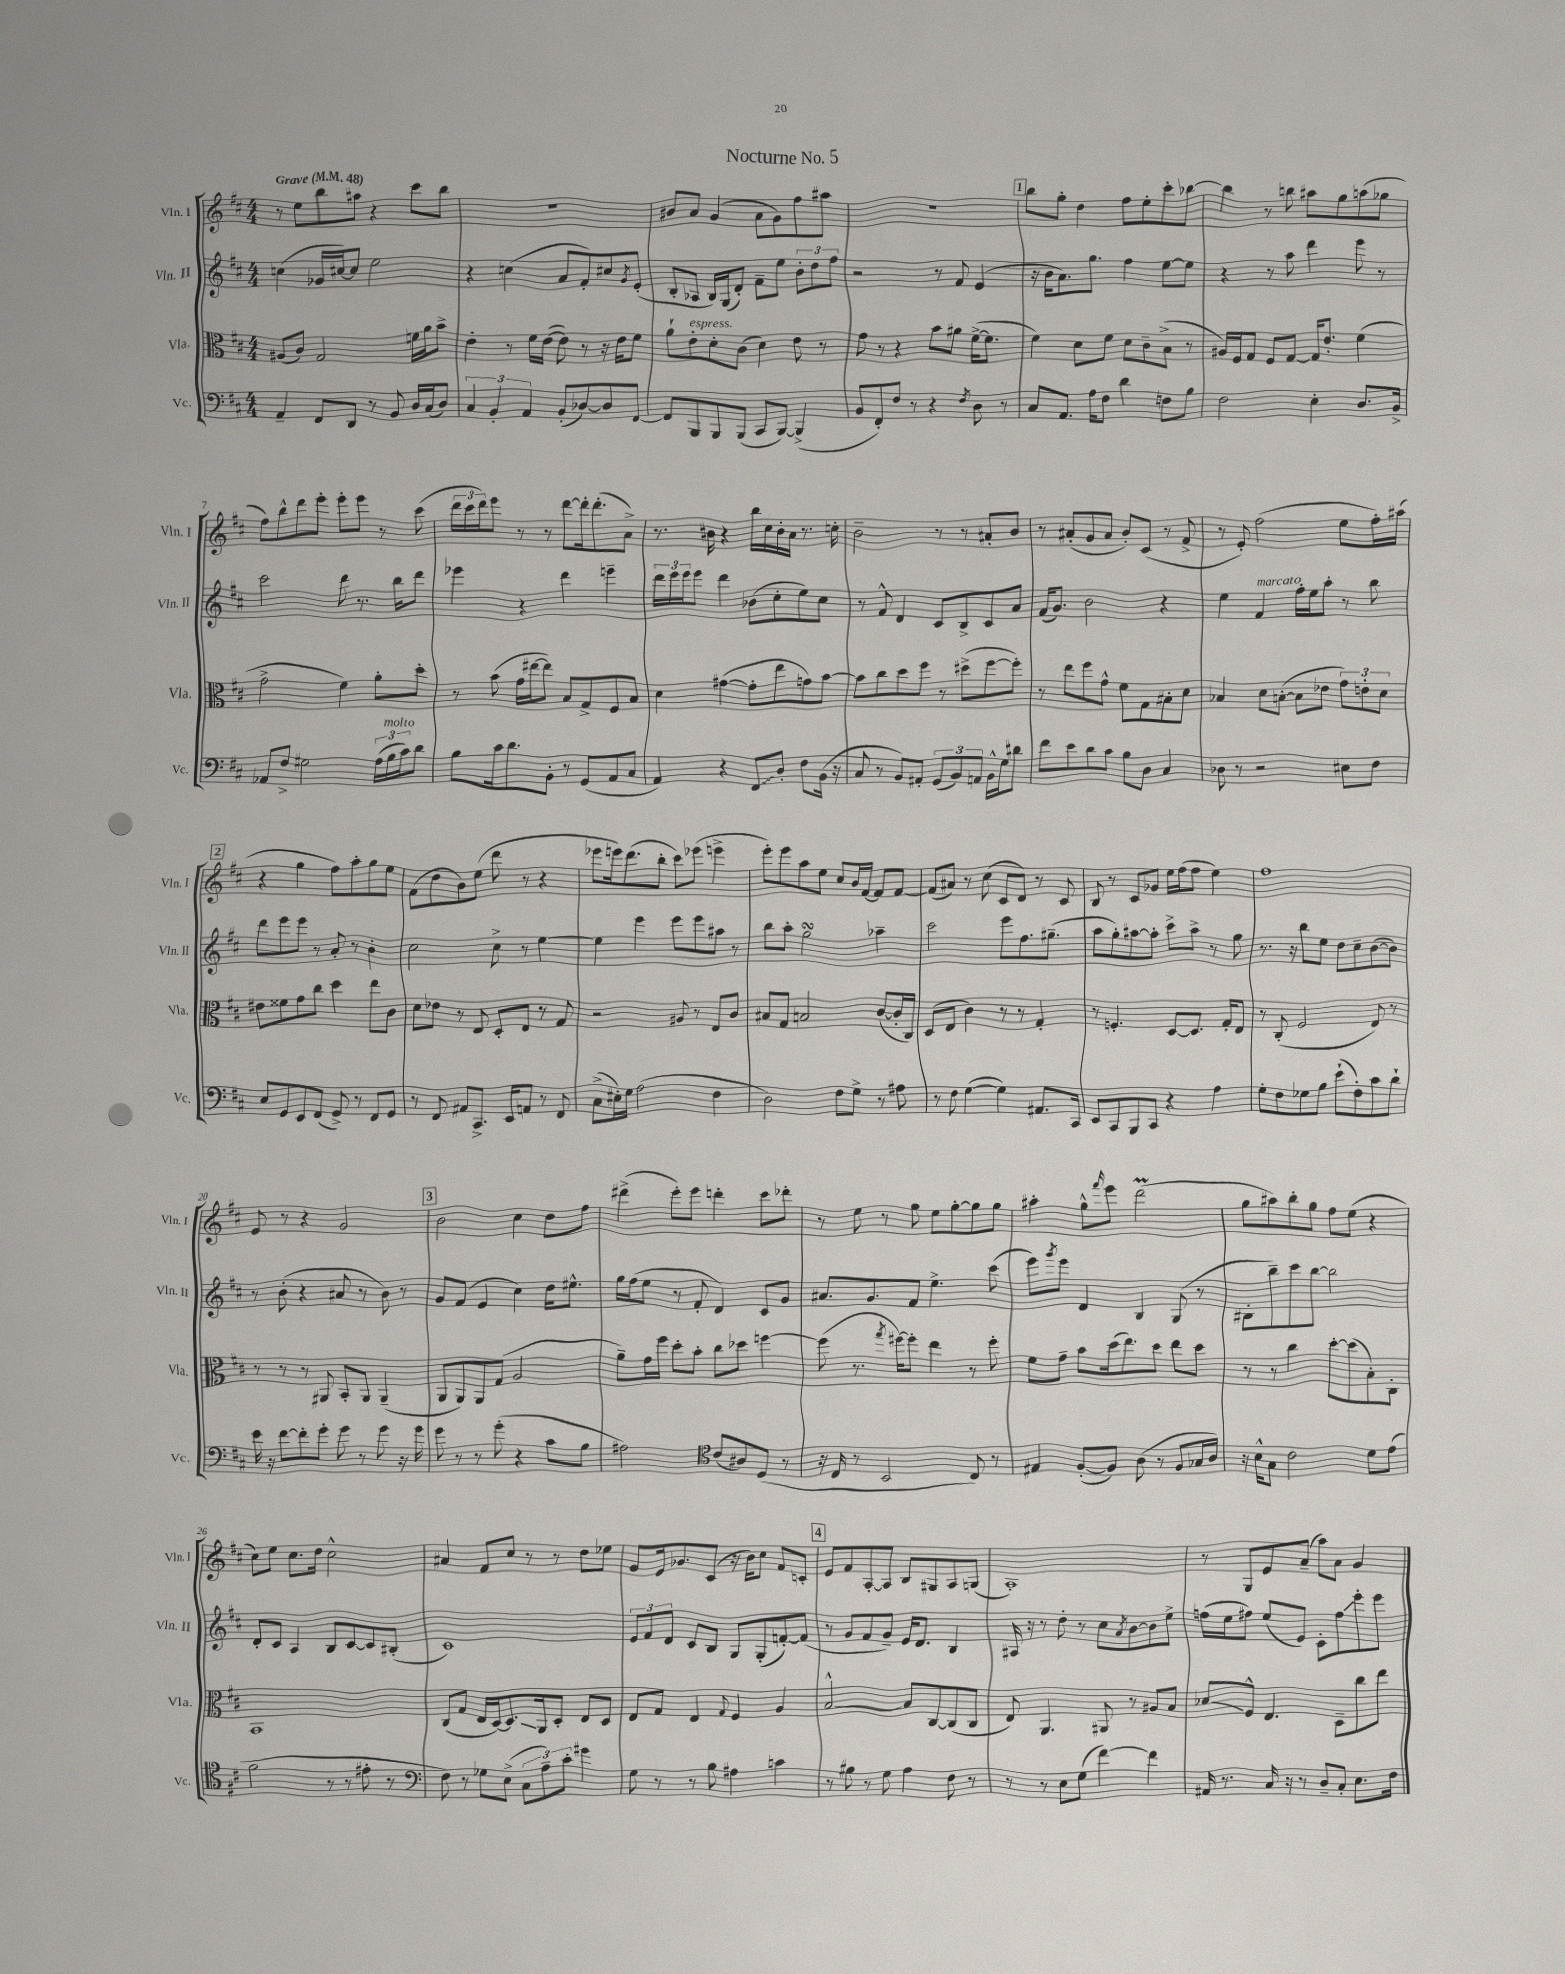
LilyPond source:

\header { title = "Nocturne No. 5" }
<<
\new StaffGroup <<
\new Staff = "s0" \with { instrumentName = "Vln. I" shortInstrumentName = "Vln. I" } {
    \clef treble \key d \major \numericTimeSignature \time 4/4 \tempo "Grave" 4 = 48
    r8 e''8 b''8 ais''8 r4 cis'''8 b''8 |
    R1 |
    bis'8 a'8 g'4( a'8 g'8) fis''8 ais''8 |
    R1 |
    \mark \markup { \box "1" } b''8 g''8-. d''4 fis''8 e''8-. cis'''8-. bes''8~ |
    bes''4 r8 b''8 ais''8 g''8 a''8( ges''8 |
    fis''8) b''8-^ d'''8 e'''8-. e'''8-. e'''8 r8 cis'''8( |
    \tuplet 3/2 { d'''16 cis'''16 d'''16) } e'''8 r8 r8 d'''8~ d'''16-. d'''8.-.( a'8->) |
    r8. bis'16 r4 b''16 cis''16 bis'16-. a'16 r8. c''16-. |
    b'2-- r8 r8 ais'8-. b'8 |
    r8 ais'8-.( g'8 ais'8 b'8-.) cis'8( r8 fis'8-> |
    r8 e'8-.) fis''2( e''8 fis''16-.) ais''16( |
    \mark \markup { \box "2" } r4 g''4 fis''8) a''8-. g''8 e''8 |
    fis'8( d''8 b'8) e''8( d'''8 r8 r4 |
    ees'''8 e'''16) d'''8.( b''8-. cis'''8) ees'''8( e'''4-> |
    e'''8-.) e'''8 a''8 e''8 cis''8 b'16 fis'16~ fis'8 fis'8~ |
    fis'8( ais'8) r8 cis''8( cis'8 d'8) r8 cis'8 |
    b8 r8 cis'8 ges'8 e''16 fis''16( fis''8 e''4) |
    fis''1 |
    e'8 r8 r4 g'2 |
    \mark \markup { \box "3" } b'2 cis''4 d''8 fis''8 |
    dis'''4->( e'''8-.) e'''8 d'''4-. cis'''8 des'''8-. |
    r8 e''8 r8 g''8 e''8 g''8~-. g''8 g''8 |
    ais''4-. g''8-^ \grace { fis'''16 } e'''8 d'''2\prall( |
    g''8 ais''8) b''8-. g''8 fis''8 e''8( r4 |
    cis''8) e''8 cis''8. d''16 cis''2-^ |
    ais'4 fis'8 cis''8 r8 r8 d''8 ees''8 |
    g'8 e'16 ges'8. cis'8( r16 b'16) cis''8 fis'8 c'8-. |
    \mark \markup { \box "4" } e'8 fis'8 a8~-. a8 b8 gis8 a8 g8( |
    a1-.) |
    r8 g8 e'8 a'8--( a''8) a'8 g'4 \bar "|." |
}
\new Staff = "s1" \with { instrumentName = "Vln. II" shortInstrumentName = "Vln. II" } {
    \clef treble \key d \major \numericTimeSignature \time 4/4
    c''4( ges'16 cis''16~) cis''8 e''2 |
    r4 c''4( a'8 fis'8-.) cis''8 \acciaccatura { g'8 } e'8-.( |
    b8-. aes8 b16) g16( d'8-.) fis'8-- e''8 \tuplet 3/2 { b'8-. d''8 fis''8 } |
    r2 r8 fis'8 e'4( |
    \mark \markup { \box "1" } r16 b'16 a'8.) g''8. fis''4 e''8~ e''8 |
    r4 r8 a''8 d'''4 e'''8 r8 |
    cis'''2 d'''8 r8. b''16 d'''8 |
    ees'''4 r4 d'''4 e'''4-- |
    \tuplet 3/2 { d'''16 e'''16 e'''16 } e'''8 d'''4 bes'8( cis''8-. e''8) cis''8 |
    r8 fis'8-^ d'4 cis'8 b8-> cis'8 a'8 |
    fis'16( g'8.) b'2 r4 |
    e''4 fis'4^\markup { \italic "marcato" } fis''16-. e''16 a''8-. r8 b''8 |
    \mark \markup { \box "2" } d'''8 e'''8 e'''8 r8 a'8-. r8 b'4-. |
    cis''2 cis''8-> r8 e''4~ |
    e''4 e'''4 e'''8 e'''8 ais''8 r8 |
    b''8 a''8-. g''2\turn aes''4-- |
    cis'''2 e'''8 fis''8. gis''8.--( |
    a''8 g''8-.) ais''8~ ais''8-. cis'''8-> ais''8-> r8 g''8 |
    r8. r16 b''8 e''8 d''8 cis''8-- b'8~( b'8) |
    r8 b'8-.( r4 ais'8 r8 b'8) r8 |
    \mark \markup { \box "3" } g'8 fis'8( e'4 cis''4) d''16 eis''8.-^ |
    g''16 fis''16( e''8 r8 fis'8-. d'4) cis'8 g'8 |
    ais'8. g'8. fis'8 e''4.-> cis'''8( |
    e'''8) \acciaccatura { g'''8 } e'''8 d'4 b4 g8( r8 |
    bis8-. b''8--) cis'''8 b''8~ b''2 |
    d'8-. cis'8 a4 b8 cis'8~ cis'8 bis8-.( |
    cis'1) |
    \tuplet 3/2 { e'8 fis'8 d'8 } cis'8 b8 g8 g8-.( f'8~-.) f'8( |
    \mark \markup { \box "4" } r8 g'8 fis'8 g'8--) e'16 d'8. b4 |
    ais16 r16 r8 d''8-. r8 cis''8 \acciaccatura { a'8 } b'8~ b'8 e''8-> |
    f''16( e''16 fis''8) e''8( e'8) cis'8-. fis''8\glissando e'''8-. e'''8 \bar "|." |
}
\new Staff = "s2" \with { instrumentName = "Vla." shortInstrumentName = "Vla." } {
    \clef alto \key d \major \numericTimeSignature \time 4/4
    ais8( cis'8) g2 f'16 a'16 b'8-> |
    e'4-. r8 fis'16 e'16~( e'8) r8 r16 e'16 fis'8 |
    a'8-! e'8-.^\markup { \italic "espress." } d'8-. cis'8( d'4) e'8 r8 |
    g'8 r8 r4 b'8 ais'8 fis'16~->( fis'8. |
    \mark \markup { \box "1" } fis'4) d'8 fis'8 d'8 cis'8-- b8->( r8 |
    ais16) fis16 g8 fis8 g8~ g16 e'8.-. fis'4( |
    g'2-> fis'4) a'8-. d''8-. |
    r8 b'8( g'16 eis''16~ eis''8) b8 g8-> fis8 b8 |
    d'4 gis'4~( gis'8-. e''8 g'8) b'8~ |
    b'8 cis''8 d''8 fis''8 r8 dis''8->( fis''8~ fis''8-.) |
    r8 e''8 fis''8 g'8-^ fis'8 g8 bis8-. d'8 |
    bes4 d'8 b8~-.( b8 ees'8 \tuplet 3/2 { g'8) e'8-. d'8 } |
    \mark \markup { \box "2" } eis'8 fisis'8 g'8 cis''8 d''4 e''8 cis'8 |
    d'8 ees'8 r8 e8 d8-. e8 r8 g8 |
    r2 ais8 r8 e8 cis'8 |
    bis8 g8 b2 cis'8~( cis'16-. cis16) |
    d8( e8 cis'4) r8 r8 g4-. |
    r8 f4.-. d8~ d8. g16-. e8 |
    r8 cis8-.( fis2 e8) r8 |
    r8 r8 r8 ais,8 b,8-. ais,8 ais,4--( |
    \mark \markup { \box "3" } a,8 a,8) a,8 g8( a2 |
    a'8--) g'16 fis''16 d''8-. b'8-. cis''8 des''8 f''4~ |
    f''8( r8. \acciaccatura { g''8 } fis''16~) fis''8-. e''4 r8 fis''8-. |
    fis'8 g'8-- b'8 d''16( e''8.) d''8 e''8 d''8 |
    r8 r8 cis''4 d''8~-. d''8( b8-.) cis8-. |
    b,1 |
    cis8( g8 e16 d16~) d8.\glissando a,16 d8-. e8 d8 |
    e8 g8 e4 \appoggiatura { g8 } fis4 a4 |
    \mark \markup { \box "4" } b2~-^ b8 cis8~ cis8( cis8 |
    e8) a,4. ais,8 r8 ais8 b8 |
    des'8\glissando fis8-^ e4. d8-- cis''8 e''8 \bar "|." |
}
\new Staff = "s3" \with { instrumentName = "Vc." shortInstrumentName = "Vc." } {
    \clef bass \key d \major \numericTimeSignature \time 4/4
    a,4-- fis,8 d,8 r8 b,8 d16 cis16( d8) |
    \tuplet 3/2 { cis4 b,4-. a,4 } b,8-.( des8~) des8 fis,8~ |
    fis,8 b,,8 b,,8 b,,8( cis,8 b,,8~) b,,4->( |
    b,8 fis,8-.) fis8 r8 r4 \acciaccatura { fis8 } d8 r8 |
    \mark \markup { \box "1" } cis8 a,8. a16 fis8 d'4 f8 b8 |
    fis2 e4-. d8. b,16-> |
    aes,8 fis8-> gis2 \tuplet 3/2 { a16( b16^\markup { \italic "molto" } cis'16) } d'8 |
    b8 cis'16 d'8. b,8-. r8 g,8( a,8 cis8 |
    a,4) r4 \once \override Glissando.style = #'zigzag fis,8\glissando d8-. fis8 b,16( r16 |
    cis8 r8 b,8) ais,8-. \tuplet 3/2 { g,8( b,8) a,8 } b,16-^ g16 dis'8 |
    fis'8 e'8 d'8 cis'8 b8 d8 cis4 |
    des8 r8 r2 eis8 fis8 |
    \mark \markup { \box "2" } e8 g,8 e,8 fis,8( g,8->) r8 fis,8 g,8 |
    r8 fis,8 ais,8 cis,8.-> e,16 a,8 r8 fis,8 |
    cis8->( eis16-.) g16 a2( fis4 |
    d2) fis8 g8-> r8 ais8 |
    r8 fis8 g4~( g4) ais,8. cis,16 |
    e,8 cis,8 b,,8 cis,8 r4 a4 |
    g8-. fis8 ges8 b8 e'8-!( fis8-.) cis'8 d'8-! |
    e'16 r16 fis'8~ fis'8-. g'8-. g'8 r8 g'8 r16 g'16 |
    \mark \markup { \box "3" } g'8 r8 r8 g'8-.( r4 cis'8 b8 |
    ais2) \clef tenor cis'8( ais8) d8( r8 |
    r16 cis16 r8 b,2 cis8) r8 |
    eis4 fis8~-.( fis8) a8( r8 fis8 ges16 a16) |
    r16 b16-^ g8 cis'2 d'8 e'8( |
    fis'2 r8 r8 eis'8-. r8 |
    \clef bass fis8) r8 ges8 e8->( \tuplet 3/2 { cis8 a8--) cis'8-. } gis'4 |
    g8 r8 r8 b8 ais4 c'4 |
    \mark \markup { \box "4" } r8 bis8 r8 g8 a4 fis8 r8 |
    r8 r8 e8 g8( fis'4~) fis'4 |
    ais,16 r8. cis16 r16 r8 d8-- cis8-. e8. fis16 \bar "|." |
}
>>
>>
